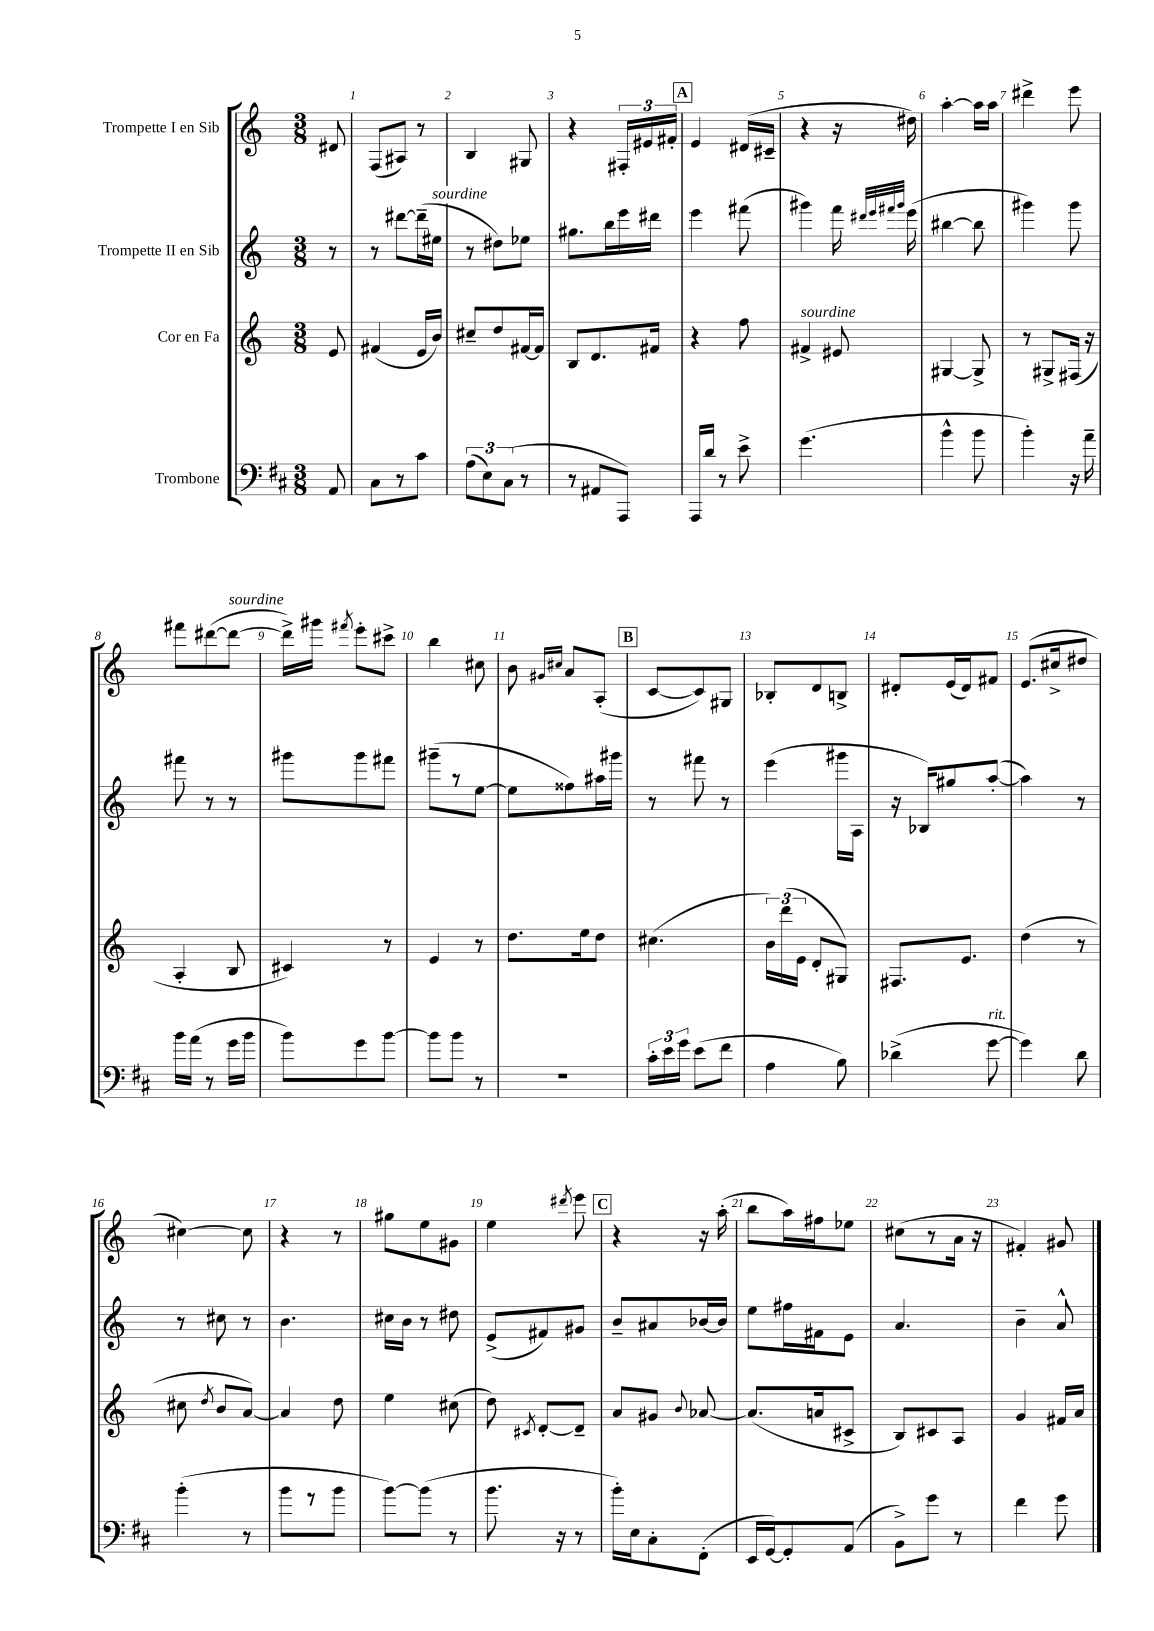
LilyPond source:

<<
\new StaffGroup <<
\new Staff = "s0" \with { instrumentName = "Trompette I en Sib" } {
    \clef treble \key c \major \numericTimeSignature \time 3/8 \partial 8
    \autoBeamOff dis'8 |
    f8[( ais8]) r8 |
    b4 gis8 |
    r4 \tuplet 3/2 { fis16[-. eis'16 fis'16]-. } |
    \mark \markup { \box "A" } e'4 dis'16[( cis'16]-- |
    r4 r16 dis''16) |
    a''4~-. a''16[ a''16] |
    dis'''4-> e'''8 |
    fis'''8[ dis'''8~( dis'''8]~^\markup { \italic "sourdine" } |
    dis'''16[->) gis'''16] \acciaccatura { fis'''8 } e'''8[-. cis'''8]-> |
    b''4 cis''8 |
    b'8 \grace { gis'16[ cis''16] } a'8[ a8]-.( |
    \mark \markup { \box "B" } c'8[~ c'8) gis8] |
    bes8[-. d'8 b8]-> |
    dis'8[-. e'16( dis'16) fis'8] |
    e'8.[( cis''16-> dis''8] |
    cis''4~) cis''8 |
    r4 r8 |
    gis''8[ e''8 gis'8] |
    e''4 \acciaccatura { dis'''8 } e'''8 |
    \mark \markup { \box "C" } r4 r16 a''16-.( |
    b''8[ a''16) fis''16 ees''8] |
    cis''8[( r8 a'16] r16 |
    fis'4-.) gis'8 \bar "|." |
}
\new Staff = "s1" \with { instrumentName = "Trompette II en Sib" } {
    \clef treble \key c \major \numericTimeSignature \time 3/8 \partial 8
    \autoBeamOff r8 |
    r8 dis'''8[~ dis'''16--( eis''16]^\markup { \italic "sourdine" } |
    r8 dis''8[) ees''8] |
    gis''8.[ b''16 e'''16 dis'''16] |
    \mark \markup { \box "A" } e'''4 fis'''8( |
    gis'''4) f'''16 \grace { dis'''32[ e'''32 fis'''32 gis'''32] } e'''16( |
    bis''4~ bis''8 |
    gis'''4) gis'''8 |
    fis'''8 r8 r8 |
    gis'''8[ gis'''8 fis'''8] |
    gis'''8[--( r8 e''8]~ |
    e''8[ fisis''8) ais''16 gis'''16] |
    \mark \markup { \box "B" } r8 fis'''8 r8 |
    e'''4( gis'''16[ a16] |
    r16 bes16[) gis''8 a''8]~-.( |
    a''4) r8 |
    r8 cis''8 r8 |
    b'4. |
    cis''16[ b'16] r8 dis''8 |
    e'8[->( fis'8) gis'8] |
    \mark \markup { \box "C" } b'8[-- ais'8 bes'16~ bes'16] |
    e''8[ fis''16 fis'16 e'8] |
    a'4. |
    b'4-- a'8-^ \bar "|." |
}
\new Staff = "s2" \with { instrumentName = "Cor en Fa" } {
    \clef treble \key c \major \numericTimeSignature \time 3/8 \partial 8
    \autoBeamOff e'8 |
    fis'4( e'16[ b'16]) |
    cis''8[-- d''8 fis'16~ fis'16] |
    b8[ d'8. fis'16] |
    \mark \markup { \box "A" } r4 f''8 |
    fis'4->^\markup { \italic "sourdine" } eis'8 |
    gis4~ gis8-> |
    r8 gis8[-> fis16]( r16 |
    a4-. b8 |
    cis'4) r8 |
    e'4 r8 |
    d''8.[ e''16 d''8] |
    \mark \markup { \box "B" } cis''4.( |
    \tuplet 3/2 { b'16[) d'''16( e'16] } d'8[-. gis8]) |
    fis8.[ e'8.] |
    d''4( r8 |
    cis''8 \acciaccatura { d''8 } b'8[ a'8]~) |
    a'4 d''8 |
    e''4 cis''8( |
    d''8) \acciaccatura { cis'8 } d'8[~-. d'8]-- |
    \mark \markup { \box "C" } a'8[ gis'8] \appoggiatura { b'8 } aes'8~ |
    aes'8.[( a'16 cis'8]-> |
    b8[) cis'8 a8] |
    g'4 fis'16[ a'16] \bar "|." |
}
\new Staff = "s3" \with { instrumentName = "Trombone" } {
    \clef bass \key d \major \numericTimeSignature \time 3/8 \partial 8
    \autoBeamOff a,8 |
    cis8[ r8 cis'8] |
    \tuplet 3/2 { a8[( e8) cis8]( } r8 |
    r8 ais,8[ a,,8]) |
    \mark \markup { \box "A" } a,,16[ d'16] r8 e'8-> |
    g'4.( |
    b'4-^ b'8 |
    b'4-.) r16 a'16-- |
    b'16[ a'16]( r8 g'16[ b'16] |
    b'8[) g'8 b'8]~ |
    b'8[ b'8] r8 |
    R4. |
    \mark \markup { \box "B" } \tuplet 3/2 { cis'16[-. e'16 g'16] } e'8[( fis'8] |
    a4 b8) |
    des'4->( g'8~^\markup { \italic "rit." } |
    g'4) d'8 |
    b'4-.( r8 |
    b'8[ r8 b'8] |
    b'8[~) b'8]( r8 |
    b'8. r16 r8 |
    \mark \markup { \box "C" } b'16[-.) e16 cis8-. fis,8]-.( |
    e,16[ g,16~) g,8-. a,8]( |
    b,8[->) g'8] r8 |
    fis'4 g'8 \bar "|." |
}
>>
>>
\layout { \context { \Score \override BarNumber.break-visibility = ##(#f #t #t) barNumberVisibility = #all-bar-numbers-visible } }
